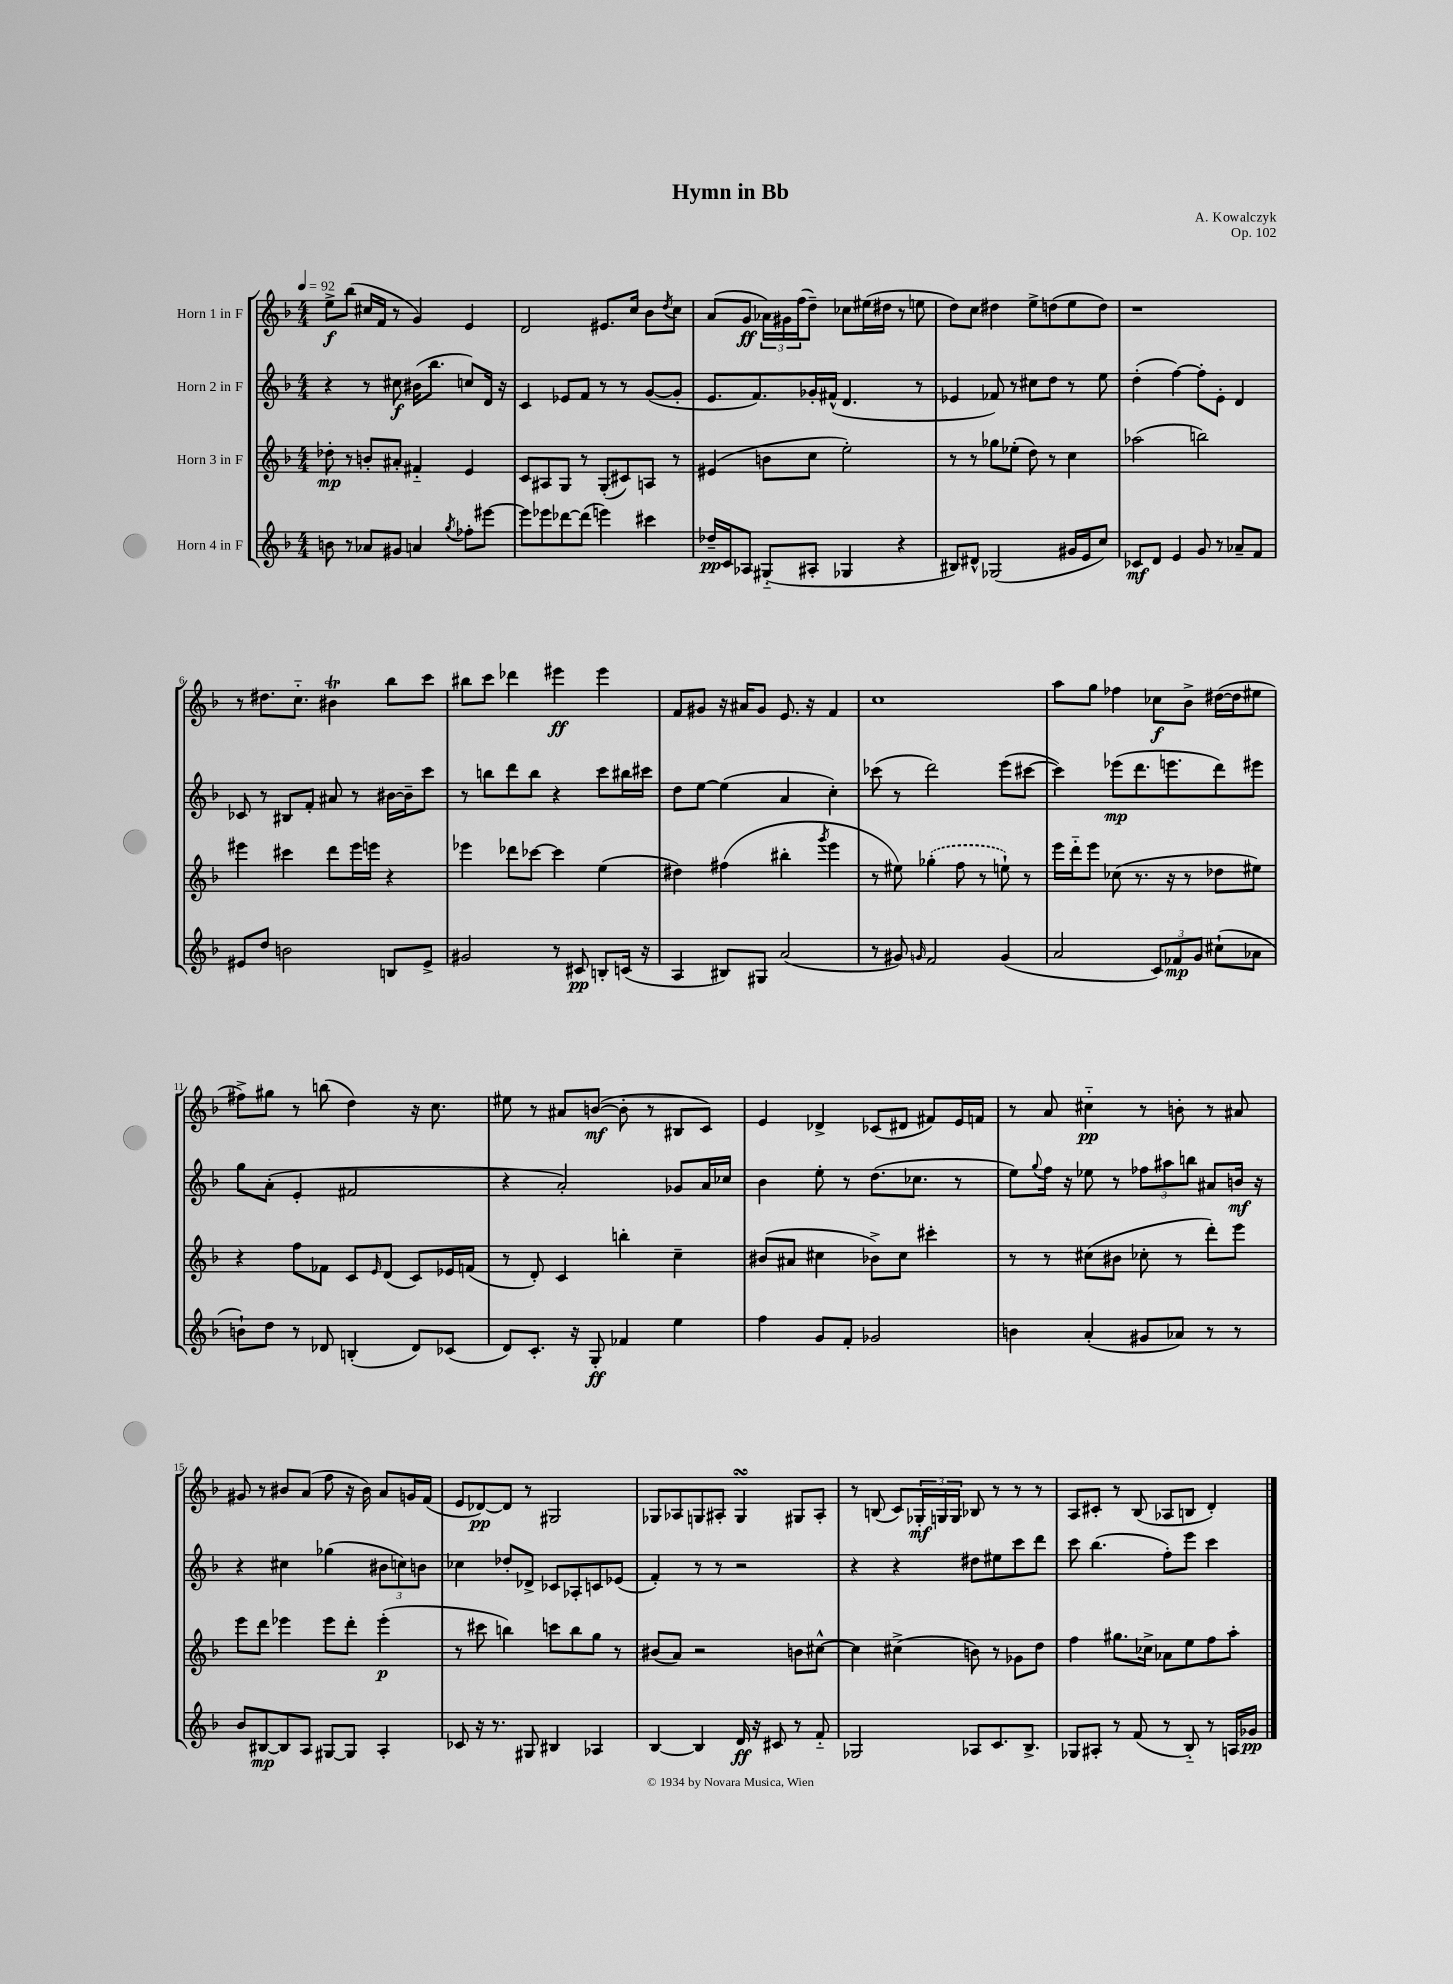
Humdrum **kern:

**kern	**dynam	**kern	**dynam	**kern	**dynam	**kern	**dynam
*part4	*part4	*part3	*part3	*part2	*part2	*part1	*part1
*staff4	*staff4	*staff3	*staff3	*staff2	*staff2	*staff1	*staff1
*I"Horn 4 in F	*	*I"Horn 3 in F	*	*I"Horn 2 in F	*	*I"Horn 1 in F	*
*clefG2	*	*clefG2	*	*clefG2	*	*clefG2	*
*k[b-]	*	*k[b-]	*	*k[b-]	*	*k[b-]	*
*M4/4	*	*M4/4	*	*M4/4	*	*M4/4	*
*MM92	*	*MM92	*	*MM92	*	*MM92	*
=1	=1	=1	=1	=1	=1	=1	=1
8bn\	.	8dd-X'\	mp	4r	.	8ee^\L	f
8r	.	8r	.	.	.	(8bb-\J	.
8a-X/L	.	8bn'/L	.	8r	.	16cc#X/LL	.
.	.	.	.	.	.	16f/JJ	.
8g#X/J	.	8a#X'/J	.	8cc#X\	f	8r	.
4an/	.	4f#X/	.	(16b#X\KL	.	4g/)	.
.	.	.	.	8.bb-\J	.	.	.
8qgg/	.	.	.	.	.	.	.
8ff-X'\L	.	4e/	.	8ccn/L)	.	4e/	.
[8eee#X\J	.	.	.	16d/Jk	.	.	.
.	.	.	.	16r	.	.	.
=2	=2	=2	=2	=2	=2	=2	=2
8eee#\L]	.	8c/L	.	4c/	.	2d/	.
8eee-X\	.	8A#X/	.	.	.	.	.
[8ddd-X\	.	8G/J	.	8e-X/L	.	.	.
(8ddd-\J]	.	8r	.	8f/J	.	.	.
4eeen\)	.	(8G'/L	.	8r	.	8.e#X/L	.
.	.	8c#X/)	.	8r	.	.	.
.	.	.	.	.	.	16cc/Jk	.
4ccc#X\	.	8An/J	.	([8g/L	.	8b-\L	.
.	.	.	.	.	.	8qdd/	.
.	.	8r	.	8g'/J]	.	8cc\J	.
=3	=3	=3	=3	=3	=3	=3	=3
16dd-X~/LL	pp	(4e#X/	.	8.e/L	.	(8a/L	.
16c/J	.	.	.	.	.	.	.
8A-X/J	.	.	.	.	.	8g/J	ff
.	.	.	.	8.f/)	.	.	.
(8G#X/L	.	8bn\L	.	.	.	24a-X\LL)	.
.	.	.	.	.	.	24g#X\	.
.	.	.	.	.	.	(24ff\J	.
8A#X'/J	.	8cc\J	.	16g-X'/L	.	8dd~\J)	.
.	.	.	.	(16f#X^^/JJ	.	.	.
4G-X/	.	2ee'\)	.	4.d/	.	8cc-X\L	.
.	.	.	.	.	.	(16ee#X\L	.
.	.	.	.	.	.	16dd#X\JJ	.
4r	.	.	.	.	.	8r	.
.	.	.	.	8r	.	8een\	.
=4	=4	=4	=4	=4	=4	=4	=4
8B#X/L)	.	8r	.	4e-X/	.	8dd\L)	.
8d#X^^/J	.	8r	.	.	.	8cc\J	.
(2G-X/	.	8gg-X\L	.	8f-X/)	.	4dd#X\	.
.	.	(8ee-X'\J	.	8r	.	.	.
.	.	8dd\)	.	8cc#X\L	.	8ee^\L	.
.	.	8r	.	8dd\J	.	(8ddn\	.
16g#X/LL	.	4cc\	.	8r	.	8ee\	.
16e/J	.	.	.	.	.	.	.
8cc/J)	.	.	.	8ee\	.	8dd\J)	.
=5	=5	=5	=5	=5	=5	=5	=5
8c-X/L	mf	(2aa-X\	.	(4dd'\	.	1r	.
8d/J	.	.	.	.	.	.	.
4e/	.	.	.	[4ff\)	.	.	.
8g/	.	2bbn\)	.	8ff'\L]	.	.	.
8r	.	.	.	8e'\J	.	.	.
8a-X~/L	.	.	.	4d/	.	.	.
8f/J	.	.	.	.	.	.	.
!!LO:LB:g=z
=6	=6	=6	=6	=6	=6	=6	=6
8e#X/L	.	4eee#X\	.	8c-X/	.	8r	.
8dd/J	.	.	.	8r	.	8.dd#X\L	.
2bn\	.	4ccc#X\	.	8B#X/L	.	.	.
.	.	.	.	.	.	8.cc\J	.
.	.	.	.	8f'/J	.	.	.
.	.	8ddd\L	.	8a#X/	.	4b#Xt\	.
.	.	16eee#\L	.	8r	.	.	.
.	.	16eeen\JJ	.	.	.	.	.
8Bn/L	.	4r	.	[16b#X\LL	.	8bb-\L	.
.	.	.	.	16b#~\J]	.	.	.
8e#^/J	.	.	.	8ccc\J	.	8ccc\J	.
=7	=7	=7	=7	=7	=7	=7	=7
2g#X/	.	4eee-X\	.	8r	.	8bb#X\L	.
.	.	.	.	8bbn\L	.	8ccc\J	.
.	.	8ddd-X\L	.	8ddd\	.	4ddd-X\	.
.	.	[8ccc-X\J	.	8bb\J	.	.	.
8r	.	4ccc-\]	.	4r	.	4eee#X\	ff
8c#X/	pp	.	.	.	.	.	.
8Bn'/L	.	(4ee\	.	8ccc\L	.	4eee#\	.
(16cn/Jk	.	.	.	16bb#X\L	.	.	.
16r	.	.	.	16ccc#X\JJ	.	.	.
=8	=8	=8	=8	=8	=8	=8	=8
4A/	.	4dd#X\)	.	8dd\L	.	8f/L	.
.	.	.	.	[8ee\J	.	8g#X/J	.
8B#X/L)	.	(4ff#X\	.	(4ee\]	.	16r	.
.	.	.	.	.	.	16a#X/KL	.
8G#X/J	.	.	.	.	.	8g#/J	.
(2a/	.	4bb#X'\	.	4a/	.	8.e/	.
.	.	.	.	.	.	16r	.
.	.	8qggg/	.	.	.	.	.
.	.	4eee\	.	4cc'\)	.	4f/	.
=9	=9	=9	=9	=9	=9	=9	=9
8r	.	8r	.	(8ccc-X\	.	1cc	.
8g#X/)	.	8ee#X\)	.	8r	.	.	.
16qqgn/	.	.	.	.	.	.	.
2f/	.	(4gg-X'\	.	2ddd\)	.	.	.
.	.	8ff\	.	.	.	.	.
.	.	8r	.	.	.	.	.
(4g/	.	8een`\)	.	(8eee\L	.	.	.
.	.	8r	.	[8ccc#X\J	.	.	.
=10	=10	=10	=10	=10	=10	=10	=10
2a/	.	16eee\LL	.	4ccc#\])	.	8aa\L	.
.	.	16ddd\J	.	.	.	.	.
.	.	8eee\J	.	.	.	8gg\J	.
.	.	(8cc-X\	.	(8eee-X\L	mp	4ff-X\	.
.	.	8.r	.	8.ddd\	.	.	.
12c/L)	.	.	.	.	.	8cc-X\L	f
.	.	16r	.	8.eeen\	.	.	.
12f-X/	mp	.	.	.	.	.	.
.	.	8r	.	.	.	8b-^\J	.
12g/J	.	.	.	.	.	.	.
(8cc#X`\L	.	8dd-X\L	.	8ddd\)	.	([16dd#X\LL	.
.	.	.	.	.	.	16dd#\J]	.
8a-X\J	.	8ee#X\J)	.	8eee#X\J	.	8ee#X\J	.
!!LO:LB:g=z
=11	=11	=11	=11	=11	=11	=11	=11
8bn`\L)	.	4r	.	8gg\L	.	8ff#X^\L)	.
8dd\J	.	.	.	(8a'\J	.	8gg#X\J	.
8r	.	8ff\L	.	4e'/	.	8r	.
8d-X/	.	8f-X\J	.	.	.	(8bbn\	.
(4Bn'/	.	8c/L	.	2f#X/	.	4dd\)	.
.	.	16qqe/	.	.	.	.	.
.	.	(8d/J	.	.	.	.	.
8d-/L)	.	8c/L)	.	.	.	16r	.
.	.	.	.	.	.	8.cc\	.
(8c-X/J	.	16e-X/L	.	.	.	.	.
.	.	(16fn/JJ	.	.	.	.	.
=12	=12	=12	=12	=12	=12	=12	=12
8d/L)	.	8r	.	4r	.	8ee#X\	.
8.c'/J	.	8d'/)	.	.	.	8r	.
.	.	4c/	.	2a'/)	.	8a#X/L	.
16r	.	.	.	.	.	.	.
8G'/	ff	.	.	.	.	([8bn/J	mf
4f-X/	.	4bbn'\	.	.	.	8b'\]	.
.	.	.	.	.	.	8r	.
4ee\	.	4cc~\	.	8g-X/L	.	8B#X/L	.
.	.	.	.	16a/L	.	8c/J)	.
.	.	.	.	16cc-X/JJ	.	.	.
=13	=13	=13	=13	=13	=13	=13	=13
4ff\	.	(8b#X/L	.	4b-\	.	4e/	.
.	.	8a#X/J	.	.	.	.	.
8g/L	.	4cc#X\	.	8ee'\	.	4d-X^/	.
8f'/J	.	.	.	8r	.	.	.
2g-X/	.	8b-X^\L)	.	(8.dd\L	.	(8c-X/L	.
.	.	8cc#\J	.	.	.	8d#X/J	.
.	.	.	.	8.cc-X\J	.	.	.
.	.	4ccc#X'\	.	.	.	8f#X/L)	.
.	.	.	.	8r	.	16e/L	.
.	.	.	.	.	.	16fn/JJ	.
=14	=14	=14	=14	=14	=14	=14	=14
4bn\	.	8r	.	8ee\L)	.	8r	.
.	.	.	.	8qqgg/	.	.	.
.	.	8r	.	16ff\Jk	.	8a/	.
.	.	.	.	16r	.	.	.
(4a'/	.	(8cc#X\L	.	8ee-X\	.	4cc#X\	pp
.	.	8b#X\J	.	8r	.	.	.
8g#X/L	.	8cc-X'\	.	12ff-X\L	.	8r	.
.	.	.	.	12aa#X\	.	.	.
8a-X/J)	.	8r	.	.	.	8bn'\	.
.	.	.	.	12bbn\J	.	.	.
8r	.	8ddd'\L)	.	8a#X/L	.	8r	.
8r	.	8eee\J	.	16bn/Jk	mf	8a#X/	.
.	.	.	.	16r	.	.	.
!!LO:LB:g=z
=15	=15	=15	=15	=15	=15	=15	=15
8b-/L	.	8eee\L	.	4r	.	8g#X/	.
[8B#X/	mp	8ddd\J	.	.	.	8r	.
8B#/]	.	4eee-X\	.	4cc#X\	.	8b#X/L	.
8A/J	.	.	.	.	.	(8a/J	.
[8G#X/L	.	8eee-\L	.	(4gg-X\	.	8ff\	.
8G#/J]	.	8ddd'\J	.	.	.	16r	.
.	.	.	.	.	.	16b#\)	.
4A'/	.	(4eee-'\	p	12b#X\L	.	8a/L	.
.	.	.	.	12ccn\)	.	.	.
.	.	.	.	.	.	16gn/L	.
.	.	.	.	12bn\J	.	.	.
.	.	.	.	.	.	(16f/JJ	.
=16	=16	=16	=16	=16	=16	=16	=16
8c-X/	.	8r	.	4cc-X\	.	8e/L	.
16r	.	8ccc#X\	.	.	.	[8d-X/)	pp
8.r	.	.	.	.	.	.	.
.	.	4bbn\)	.	8dd-X'/L	.	8d-/J]	.
8G#X/	.	.	.	8d-X^/J	.	8r	.
4B#X/	.	8cccn\L	.	8c-X/L	.	2G#X/	.
.	.	8bb\	.	8A-X'/	.	.	.
4A-X/	.	8gg\J	.	8cn/	.	.	.
.	.	8r	.	(8e-X/J	.	.	.
=17	=17	=17	=17	=17	=17	=17	=17
[4B-/	.	(8b#X/L	.	4f'/)	.	8G-X/L	.
.	.	8a/J)	.	.	.	8A-X/	.
4B-/]	.	2r	.	8r	.	8Gn/	.
.	.	.	.	8r	.	8A#X'/J	.
16d/	ff	.	.	2r	.	4GsSSS/	.
16r	.	.	.	.	.	.	.
8c#X/	.	.	.	.	.	.	.
8r	.	8bn\L	.	.	.	8G#X/L	.
8f/	.	[8cc#X^^\J	.	.	.	8A#'/J	.
=18	=18	=18	=18	=18	=18	=18	=18
2G-X/	.	4cc#\]	.	4r	.	8r	.
.	.	.	.	.	.	(8Bn/	.
.	.	(4cc#X^\	.	4r	.	8c/L)	.
.	.	.	.	.	.	24G-X'/L	mf
.	.	.	.	.	.	24Gn/	.
.	.	.	.	.	.	24G/JJ	.
8A-X/L	.	8bn\)	.	8dd#X\L	.	8B-X/	.
8.c/	.	8r	.	8ee#X\	.	8r	.
.	.	8g-X\L	.	8ccc\	.	8r	.
8.B-^/J	.	.	.	.	.	.	.
.	.	8dd\J	.	8ddd\J	.	8r	.
=19	=19	=19	=19	=19	=19	=19	=19
8G-X/L	.	4ff\	.	8ccc\	.	8A/L	.
8A#X'/J	.	.	.	(4.bb-\	.	8c#X'/J	.
8r	.	8.gg#X\L	.	.	.	8r	.
(8f/	.	.	.	.	.	(8B-/	.
.	.	16cc-X^\Jk	.	.	.	.	.
8r	.	8a-X\L	.	8ff'\L)	.	8A-X/L	.
8B-/)	.	8ee\	.	8eee\J	.	8Bn/J	.
8r	.	8ff\	.	4ccc\	.	4d'/)	.
16An/LL	.	8aa'\J	.	.	.	.	.
16g-X/JJ	pp	.	.	.	.	.	.
==	==	==	==	==	==	==	==
*-	*-	*-	*-	*-	*-	*-	*-
